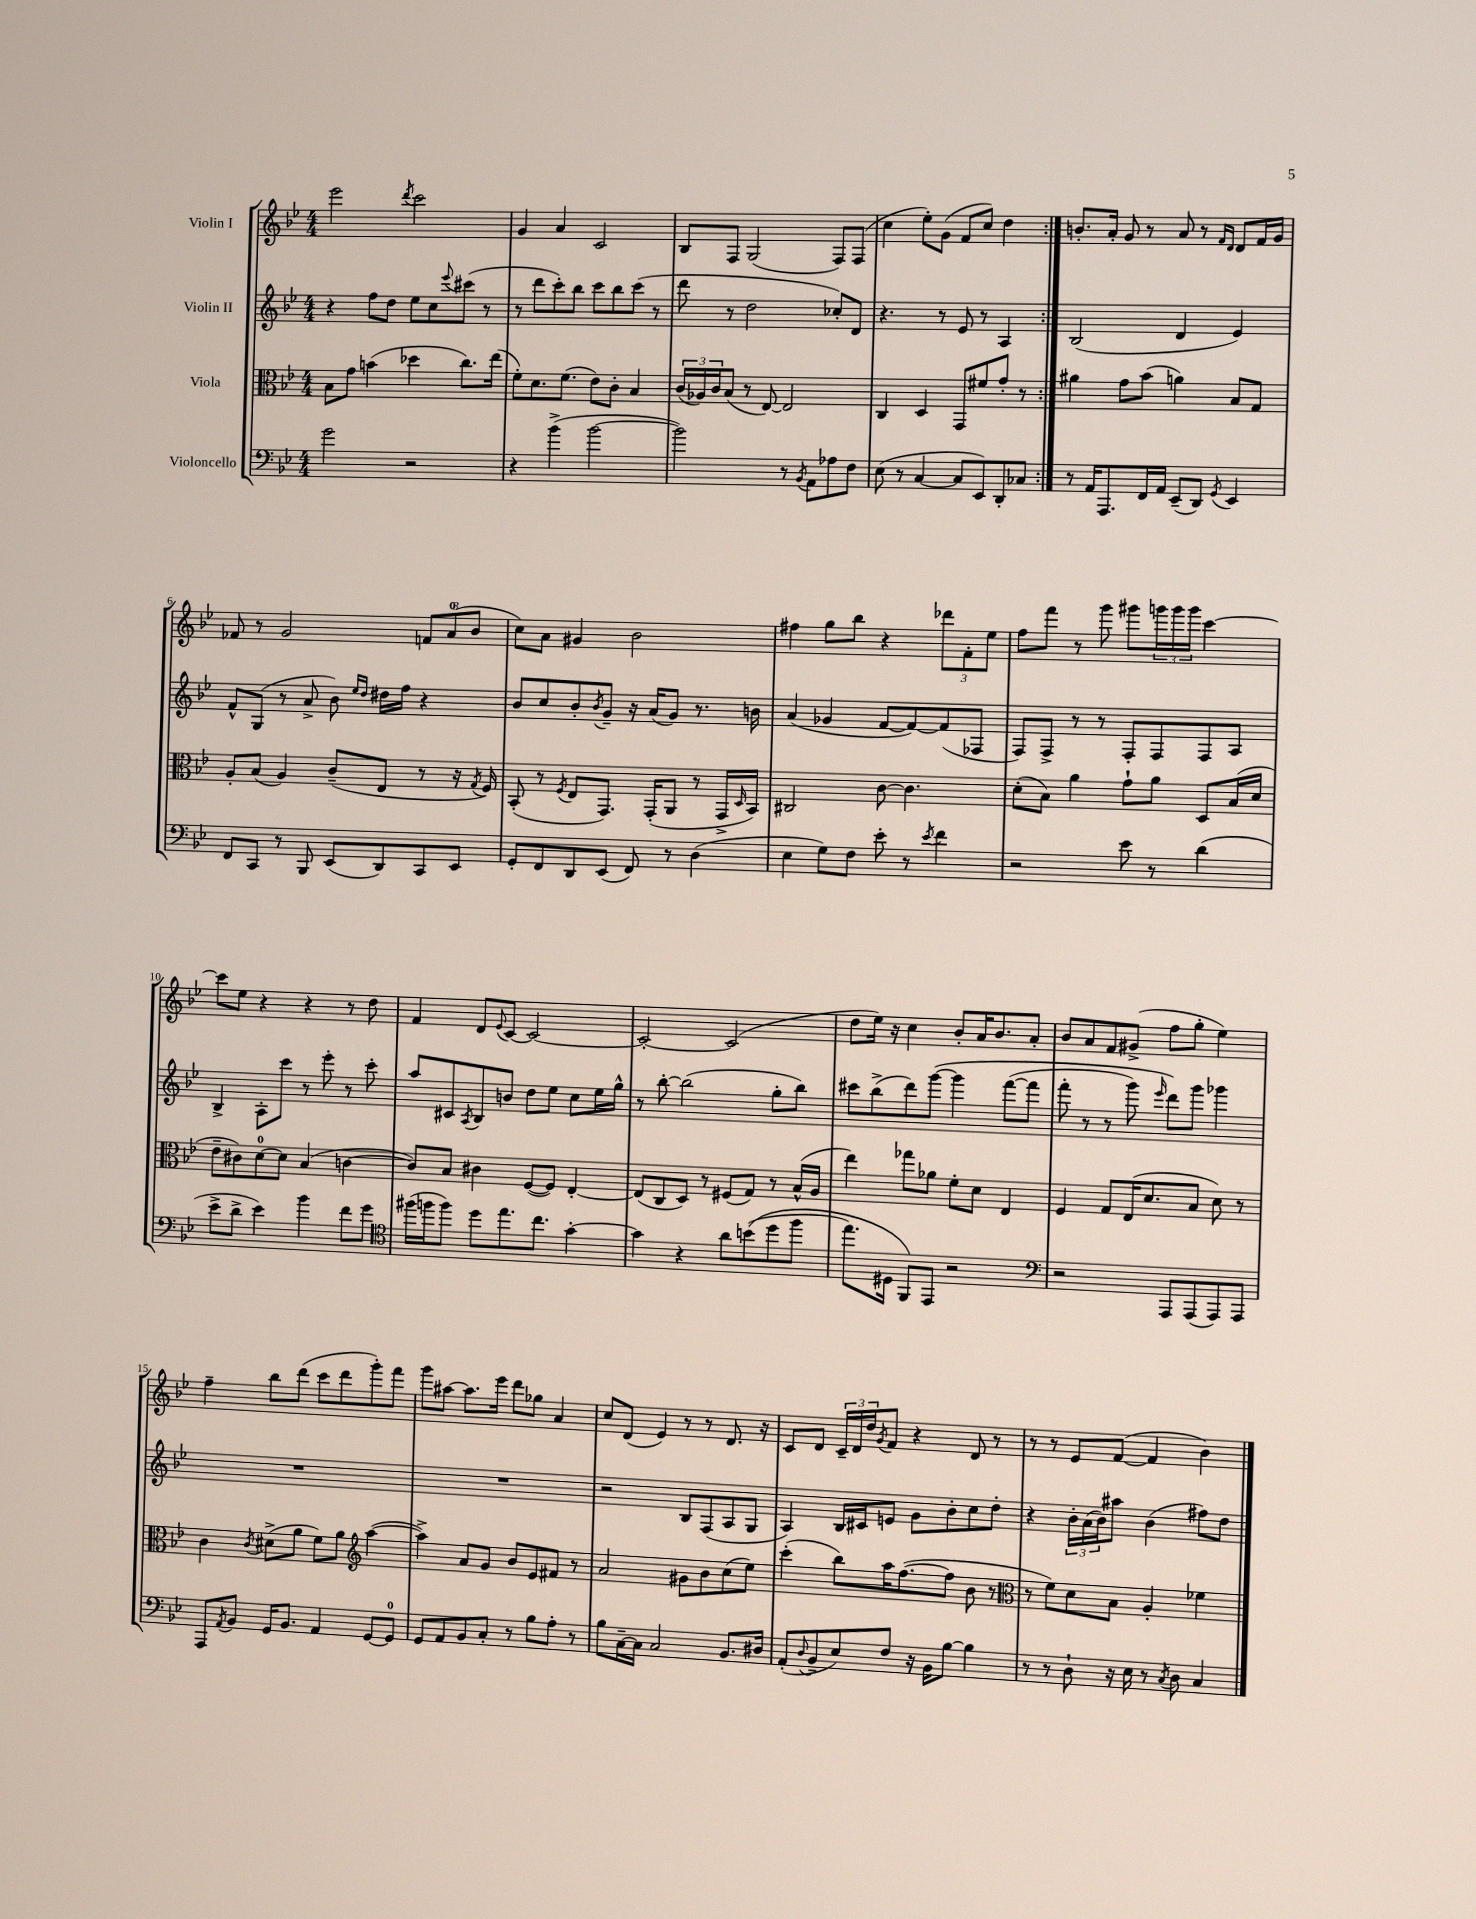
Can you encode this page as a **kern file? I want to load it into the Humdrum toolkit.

**kern	**kern	**kern	**kern
*part4	*part3	*part2	*part1
*staff4	*staff3	*staff2	*staff1
*I"Violoncello	*I"Viola	*I"Violin II	*I"Violin I
*clefF4	*clefC3	*clefG2	*clefG2
*k[b-e-]	*k[b-e-]	*k[b-e-]	*k[b-e-]
*M4/4	*M4/4	*M4/4	*M4/4
=1	=1	=1	=1
2g\	8B-\L	4r	2eee-\
.	8g\J	.	.
.	(4bn\	8ff\L	.
.	.	8dd\J	.
.	.	.	8qddd/
2r	4dd-X\	8ee-\L	2ccc\
.	.	8cc\	.
.	.	8qqeee-/	.
.	8.cc\L)	(8ccc#X\J	.
.	.	8r	.
.	(16ee-\Jk	.	.
=2	=2	=2	=2
4r	8f'\L)	8r	4g/
.	8.d\	8ddd\L	.
(4b-^\	.	8ccc'\)	4a/
.	(8.f\J	.	.
.	.	8bb-\J	.
[2b-\	8e-\L)	8ccc\L	2c/
.	8c'\J	8bb-\	.
.	4B-/	(8ccc\J	.
.	.	8r	.
=3	=3	=3	=3
2b-\])	(24c/LL	8ddd\	8B-/L
.	24A-X/)	.	.
.	24c/J	.	.
.	(8B-/J	8r	8F/J
.	8r	2dd\	(2G/
.	[8E-/)	.	.
8r	2E-/]	.	.
8qBB-/	.	.	.
8AA\L	.	.	.
8A-X\	.	8cc-X'/L)	8F/L)
8F\J	.	8d/J	(8F/J
=4	=4	=4	=4
(8E-\	4C/	4.r	4cc\
8r	.	.	.
[4C/	4D/	.	8ee-'\L)
.	.	8r	(8g\J
8C/L]	8GG/L	8e-/	8f/L
8EE-/)	8f#X/	8r	8cc/J)
8DD'/	8g'/J	4A/	4dd\
8C-X/J	8r	.	.
=5:|!	=5:|!	=5:|!	=5:|!
8r	4a#X\	(2B-/	8.bn'/L
16AA/KL	.	.	.
8.AAA/	.	.	16a'/Jk
.	8g\L	.	8g/
16FF/L	(8b-\J	.	8r
16AA/JJ	.	.	.
(8EE-~/L	4an\)	4d/	8a/
8DD/J)	.	.	8r
.	.	.	16qqf/LL
8qGG/	.	.	16qqd/JJ
4EE-/	8B-/L	4e-/)	8d/L
.	8G/J	.	16f/L
.	.	.	16g/JJ
!!LO:LB:g=z
=6	=6	=6	=6
8FF/L	8A'/L	8f^^/L	8f-X/
8CC/J	(8B-/J	(8G/J	8r
8r	4A/)	8r	2g/
8BBB-/	.	8a^/	.
(8EE-/L	(8c~/L	8b-\)	.
.	.	16qqee-/LL	.
.	.	16qqdd/JJ	.
8DD/)	8E-/J	16dd#X\LL	.
.	.	16ff\JJ	.
8CC/	8r	4r	12fn/L
.	.	.	(12a/
8EE-/J	16r	.	.
.	.	.	12b-/J
.	8qG/	.	.
.	16F/)	.	.
=7	=7	=7	=7
8GG'/L	(8BB-'/	8b-/L	8cc\L)
8FF/	8r	8cc/	8a\J
.	8qF/	.	.
8DD/	8E-/L	8b-'/	4g#X/
.	.	8qb-/	.
(8EE-/J	8.GG/J)	8g~/J	.
8FF/)	.	16r	2b-\
.	(16GG'/KL	(16a/KL	.
8r	8AA/J	8g/J)	.
(4D\	8r	8.r	.
.	16GG^/LL	.	.
.	16qqD/	.	.
.	16BB-/JJ)	16bn\	.
=8	=8	=8	=8
4E-\	2C#X/	(4a/	4ff#X\
8G\L)	.	4g-X/	8gg\L
8F\J	.	.	8bb-\J
8e-'\	[8c\	[8f/L	4r
8r	4.c\]	8f/_)	.
8qe-/	.	.	.
4f\	.	(8f/]	12ddd-X\L
.	.	.	12f'\
.	.	8F-X/J	.
.	.	.	12ee-\J
=9	=9	=9	=9
2r	(8d'\L	8F/L)	8ff\L
.	8B-\J)	8F^/J	8fff\J
.	4a\	8r	8r
.	.	8r	8ggg\
8e-\	8g`\L	8F'/L	8ggg#X\L
8r	8a\J	8F/	24gggn\L
.	.	.	24ggg\
.	.	.	24ggg\JJ
(4d\	8D/L	8F/	[4ccc\
.	(16B-/L	8A/J	.
.	16d/JJ	.	.
!!LO:LB:g=z
=10	=10	=10	=10
8e-^\L	8e-~\L	4B-^/	8ccc\L]
8d^\J	8c#X\)	.	8ee-\J
4e-\)	[8d\	8A'\L	4r
.	8d\J]	8ccc\J	.
4b-\	(4B-/	8r	4r
.	.	8eee-'\	.
8f\L	[4cn\	8r	8r
8g\J	.	8ccc'\	8dd\
=11	=11	=11	=11
*clefC4	*	*	*
(16ff#X\LL	8c/L])	8aa/L	4f/
16ffn\J	.	.	.
8ff\J)	8B-/J	8c#X/	.
.	.	8qA/	.
8dd\L	4c#X\	8B-/	8d/L
.	.	.	8qqe-/
8.ee-\	.	8bn/J	[8c/J
.	([8F/L	8dd\L	2c/_
8.cc\J	.	.	.
.	8F/J])	8ee-\J	.
[4g'\	[4E-'/	8cc\L	.
.	.	16ee-\L	.
.	.	16gg^^\JJ	.
=12	=12	=12	=12
4g\]	(8E-/L]	8r	2c'/_
.	8C/	[8bb-'\	.
4r	8D/J)	(2bb-\]	.
.	8r	.	.
8a\L	(8F#X/L	.	(2c/]
((8bn\	8G/J)	.	.
8dd\	8r	8gg'\L	.
8ff\J	(16B-^^/LL	8bb-\J)	.
.	16A/JJ	.	.
=13	=13	=13	=13
8.ee-\L)	4ee-\)	8ccc#X\L	8dd\L
.	.	(8bb-^\	16ee-\Jk)
16D#X\Jk	.	.	16r
8FF/L)	8gg-X\L	8ddd\)	4cc\
8EE-/J	8a-X\J	([8ggg\J	.
2r	8f'\L	4ggg\]	8b-'/L
.	8d\J	.	16a/K
.	.	.	8.b-/
.	4E-/	([8fff\L	.
.	.	8fff\J]	8a'/J
=14	=14	=14	=14
*clefF4	*	*	*
2r	4F/	8fff'\	8b-/L
.	.	8r	8a/
.	8G/L	8r	8f/
.	(16E-/K	8ggg\)	(8g#X^/J
.	8.d/	.	.
.	.	16qqeee-/	.
8AAA/L	.	8ddd\L)	8ff\L
(8AAA/	8B-/J	8ggg\J	8gg'\J
8AAA/)	8d\)	4ggg-X\	4ee-\)
8AAA/J	8r	.	.
!!LO:LB:g=z
=15	=15	=15	=15
8AAA/L	4c\	1r	4ff~\
8qAA/	.	.	.
8BB-/J	.	.	.
.	8qc/	.	.
16GG/KL	(8d#X^\L	.	8bb-\L
8.BB-/J	.	.	.
.	8a\J	.	(8ddd\J
4AA/	8f\L)	.	8ccc\L
.	8a\J	.	8ddd\
*	*clefG2	*	*
[8GG/L	([4aa\	.	8ggg'\)
8GG/J]	.	.	8fff\J
=16	=16	=16	=16
8GG/L	4aa^\])	1r	8ggg\L
8AA/	.	.	[8aa#X\J
8BB-/	8a/L	.	8.aa#\L]
8C'/J	8g/J	.	.
.	.	.	16eee-\Jk
8r	8b-/L	.	8ddd\L
8B-\L	8e-/	.	8gg-X\J
8A'\J	8f#X/J	.	4a/
8r	8r	.	.
=17	=17	=17	=17
8B-\L	2a/	2r	8cc/L
[16C~\L	.	.	(8d/J
16C\JJ]	.	.	.
2C/	.	.	4e-/)
.	8g#X\L	8B-/L	8r
.	8b-\	(8F/	8r
8.BB-/L	(8cc\	8A/	8.d/
.	8ee-\J)	8G/J	.
16D#X/Jk	.	.	16r
=18	=18	=18	=18
(8AA'/L	(4ccc'\	4A/)	8c/L
8qqD/	.	.	.
8BB-~/	.	.	8d/J
8E-/)	8bb-\L)	16B-/LL	24c~/LL
.	.	.	24d/
.	.	16c#X/J	.
.	.	.	24dd/J
.	.	.	8qg/
8F/J	16aa\K	8en/J	8f/J
.	([8.ff\	.	.
16r	.	8g\L	4r
16BB-\KL	.	.	.
[8B-\J	8ff\J]	8b-'\	.
4B-\]	8b-\	8cc\	8d/
.	8r	8dd'\J	8r
=19	=19	=19	=19
*	*clefC3	*	*
8r	8r	4r	8r
8r	8f\L)	.	8r
8D`\	8d\	24b-'\LL	8e-/L
.	.	(24a\	.
.	.	24b-\J)	.
16r	8B-\J	8aa#X\J	([8f/J
16E-\	.	.	.
8r	4A'/	(4b-\	4f/]
8qC/	.	.	.
8D\	.	.	.
4C/	4f-X\	8ff#X\L)	4b-\)
.	.	8dd\J	.
==	==	==	==
*-	*-	*-	*-
